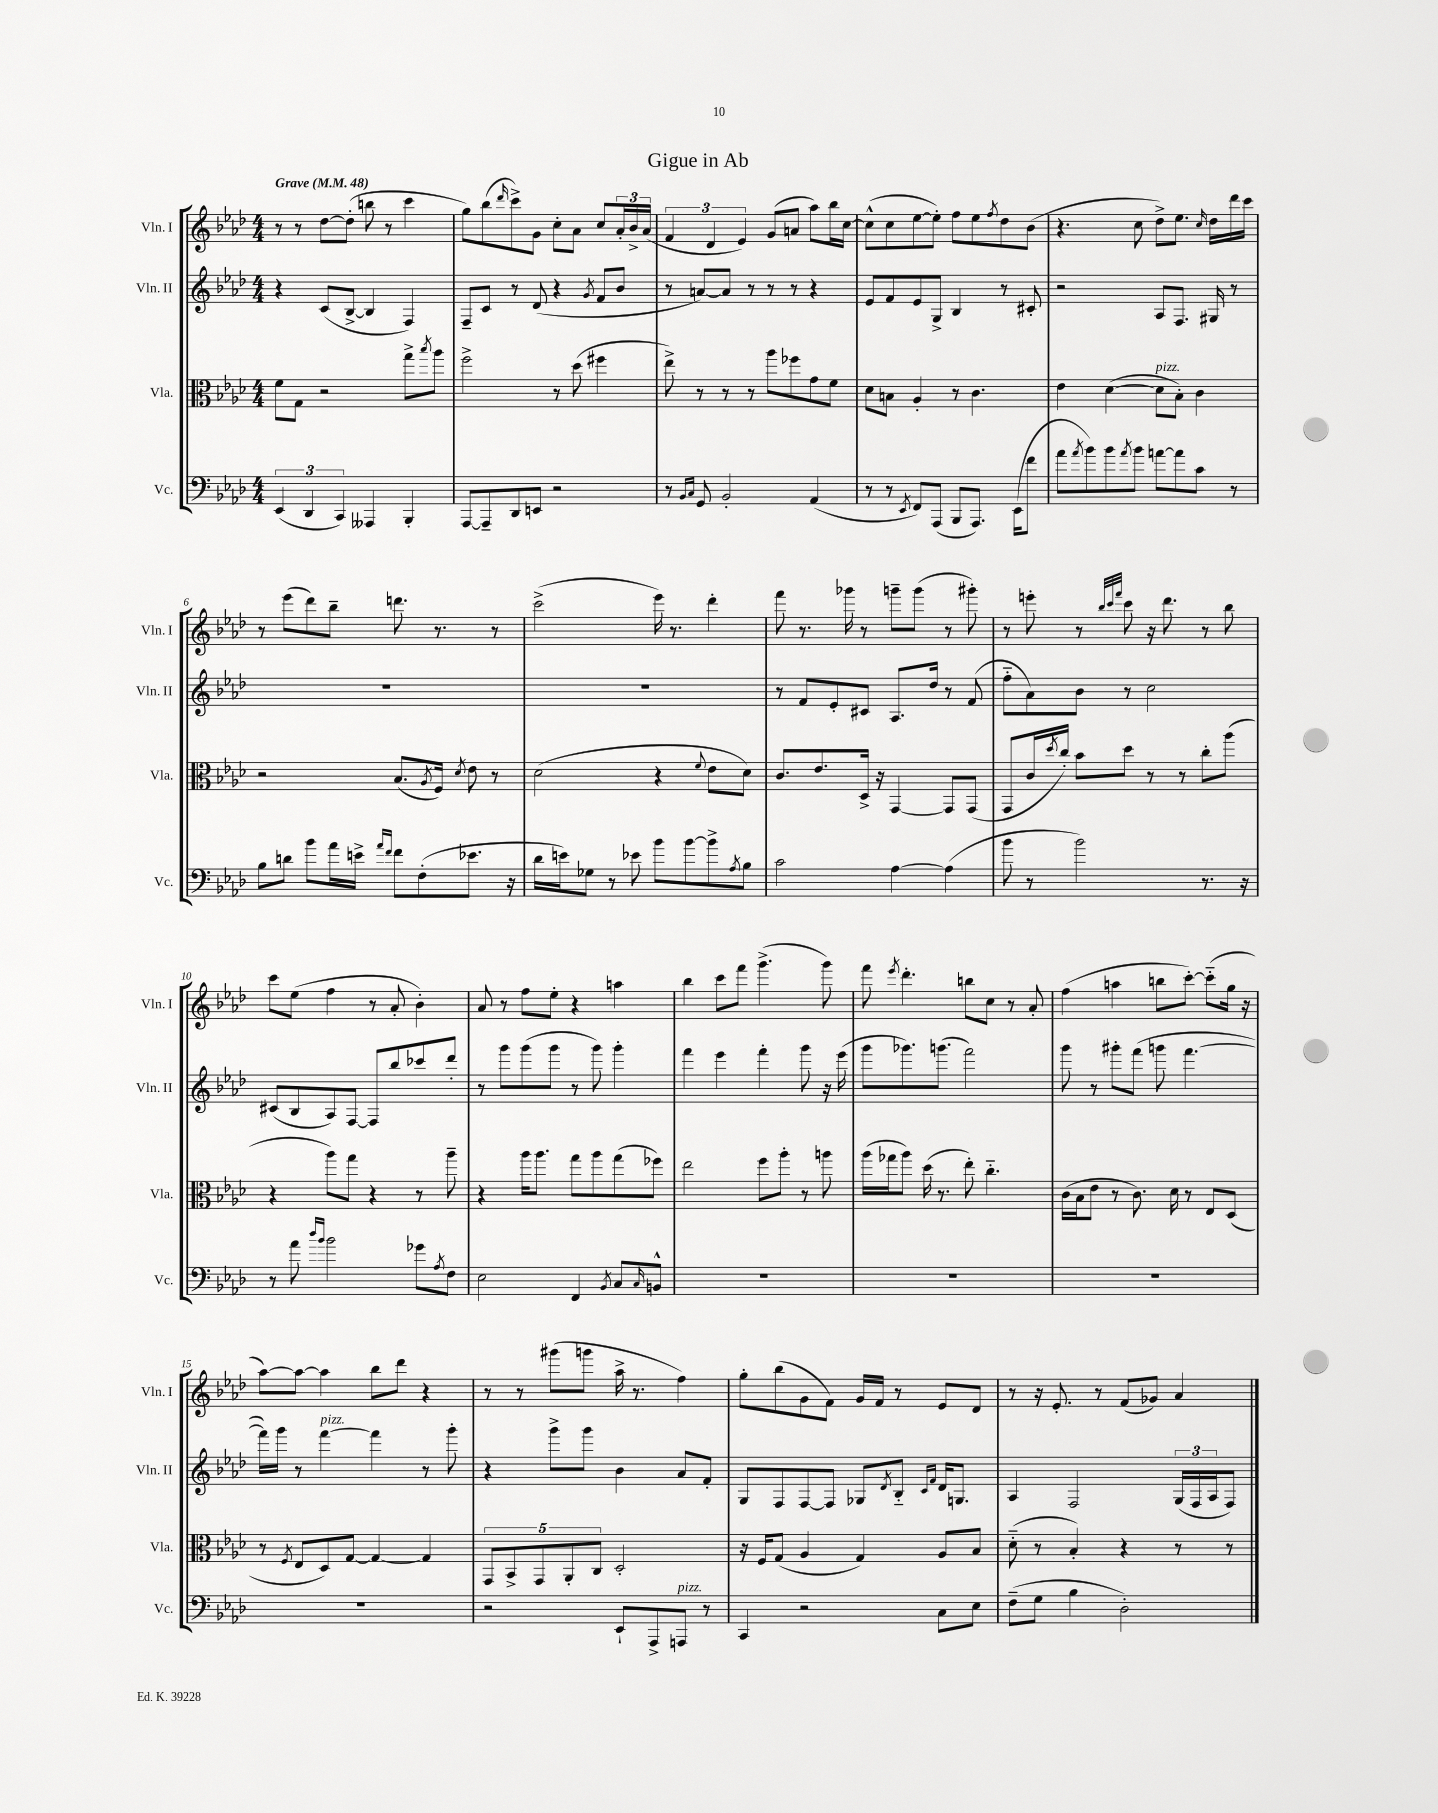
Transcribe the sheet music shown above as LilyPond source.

\header { title = "Gigue in Ab" }
<<
\new StaffGroup <<
\new Staff = "s0" \with { instrumentName = "Vln. I" shortInstrumentName = "Vln. I" } {
    \clef treble \key aes \major \numericTimeSignature \time 4/4 \tempo "Grave" 4 = 48
    r8 r8 des''8~ des''8-.( b''8 r8 c'''4 |
    g''8) bes''8( \grace { des'''16 } c'''8->) g'8 c''8-. aes'8 c''8 \tuplet 3/2 { aes'16-. bes'16-> aes'16( } |
    \tuplet 3/2 { f'4 des'4 ees'4) } g'8( a'8 aes''8) bes''16 c''16~ |
    c''8-^( c''8 ees''8~ ees''8-.) f''8 ees''8 \acciaccatura { f''8 } des''8 bes'8( |
    r4. c''8 des''8->) ees''8. \grace { c''16 } des''16 des'''16 c'''16 |
    r8 ees'''8( des'''8) bes''8-- d'''8. r8. r8 |
    c'''2->( ees'''16) r8. des'''4-. |
    f'''8 r8. ges'''16 r8 g'''8-- g'''8( r8 gis'''8-.) |
    r8 e'''8-. r8 \grace { bes''32 c'''32 f'''32 } c'''8 r16 des'''8. r8 bes''8 |
    c'''8 ees''8( f''4 r8 aes'8-. bes'4-.) |
    aes'8 r8 f''8 ees''8-. r4 a''4 |
    bes''4 c'''8 f'''8 g'''4.->( g'''8) |
    f'''8 \acciaccatura { ees'''8 } des'''4.-. b''8 c''8 r8 aes'8-. |
    f''4( a''4 b''8 c'''8~-.) c'''8-_( g''16 r16 |
    aes''8~) aes''8~ aes''4 bes''8 des'''8 r4 |
    r8 r8 gis'''8( g'''8 aes''16-> r8. f''4) |
    g''8-. bes''8( g'8 f'8) g'16 f'16 r8 ees'8 des'8 |
    r8 r16 ees'8.-. r8 f'8( ges'8) aes'4 \bar "|." |
}
\new Staff = "s1" \with { instrumentName = "Vln. II" shortInstrumentName = "Vln. II" } {
    \clef treble \key aes \major \numericTimeSignature \time 4/4
    r4 c'8( bes8~-> bes4 f4) |
    f8-- c'8 r8 des'8( r4 \acciaccatura { g'8 } f'8 bes'8 |
    r8 a'8~) a'8 r8 r8 r8 r4 |
    ees'8 f'8 ees'8 g8-> bes4 r8 cis'8-. |
    r2 aes8 f8. gis16 r8 |
    R1 |
    R1 |
    r8 f'8 ees'8-. cis'8 aes8. des''16 r8 f'8( |
    f''8-_ aes'8) bes'8 r8 c''2 |
    cis'8( bes8 aes8) f8~ f8 bes''8 ces'''8 des'''8-. |
    r8 g'''8 g'''8( g'''8 r8 g'''8) g'''4-. |
    f'''4 ees'''4 f'''4-. g'''8 r16 ees'''16( |
    g'''8 ges'''8.) g'''8.( f'''2) |
    g'''8 r8 gis'''8-. f'''8( g'''8 f'''4.~ |
    f'''16) g'''16 r8 f'''4~^\markup { \italic "pizz." } f'''4 r8 g'''8-. |
    r4 g'''8-> g'''8 bes'4 aes'8 f'8-. |
    g8 f8 f8~ f8 ges8 \acciaccatura { des'8 } bes8-_ \grace { c'16 f'16 } des'16 g8. |
    aes4 f2 \tuplet 3/2 { g16( f16 aes16 } f8) \bar "|." |
}
\new Staff = "s2" \with { instrumentName = "Vla." shortInstrumentName = "Vla." } {
    \clef alto \key aes \major \numericTimeSignature \time 4/4
    f'8 g8 r2 g''8-> \acciaccatura { bes''8 } aes''8 |
    f''2-> r8 des''8( fis''4 |
    ees''8->) r8 r8 r8 aes''8 fes''8 g'8 f'8 |
    des'8 b8 aes4-. r8 c'4. |
    ees'4 des'4~( des'8^\markup { \italic "pizz." } bes8-.) c'4 |
    r2 bes8.( \acciaccatura { aes8 } f16) \acciaccatura { des'8 } ees'8 r8 |
    des'2( r4 \appoggiatura { f'8 } ees'8 des'8) |
    c'8. ees'8. des16-> r16 g,4~ g,8 g,8( |
    g,8 c'16 \acciaccatura { des''8 } c''16-.) bes'8 des''8 r8 r8 c''8-. aes''8( |
    r4 aes''8) g''8 r4 r8 aes''8-- |
    r4 aes''16 aes''8. g''8 aes''8 g''8( fes''8) |
    ees''2 f''8 aes''8-. r8 a''8 |
    aes''16( ges''16 aes''8) des''16( r8. ees''8-.) c''4.-_ |
    c'16( bes16 ees'8 r8 c'8.) des'16 r8 ees8 des8( |
    r8 \acciaccatura { f8 } ees8 des8) g8~ g4~ g4 |
    \tuplet 5/4 { g,8 bes,8-> g,8 aes,8-. c8 } des2-. |
    r16 f16 g8( aes4 g4) aes8 bes8 |
    des'8-_( r8 bes4-.) r4 r8 r8 \bar "|." |
}
\new Staff = "s3" \with { instrumentName = "Vc." shortInstrumentName = "Vc." } {
    \clef bass \key aes \major \numericTimeSignature \time 4/4
    \tuplet 3/2 { ees,4( des,4 c,4) } aeses,,4 bes,,4-. |
    aes,,8~ aes,,8-- des,8 e,8 r2 |
    r8 \grace { bes,16 c16 } g,8 bes,2-. aes,4( |
    r8 r8 \acciaccatura { ees,8 } f,8) aes,,8( bes,,8 aes,,8.) ees,16( f'8 |
    aes'8 \acciaccatura { aes'8 } bes'8) bes'8 \acciaccatura { aes'8 } bes'8 a'8~ a'8 c'8 r8 |
    bes8 d'8 bes'8 aes'16 e'16-> \grace { aes'16 f'16 } f'8 f8-.( ees'8. r16 |
    des'16 e'16) ges8 r8 ees'8 bes'8 bes'8~ bes'8-> \acciaccatura { aes8 } bes8 |
    c'2 aes4~ aes4( |
    bes'8 r8 bes'2) r8. r16 |
    r8 aes'8 \grace { des''16 bes'16 } bes'2 ges'8 \acciaccatura { aes8 } f8 |
    ees2 f,4 \acciaccatura { bes,8 } c8 \grace { c16 } b,8-^ |
    R1 |
    R1 |
    R1 |
    R1 |
    r2 ees,8-! aes,,8-> a,,8^\markup { \italic "pizz." } r8 |
    c,4 r2 c8 ees8 |
    f8--( g8 bes4 des2-.) \bar "|." |
}
>>
>>
